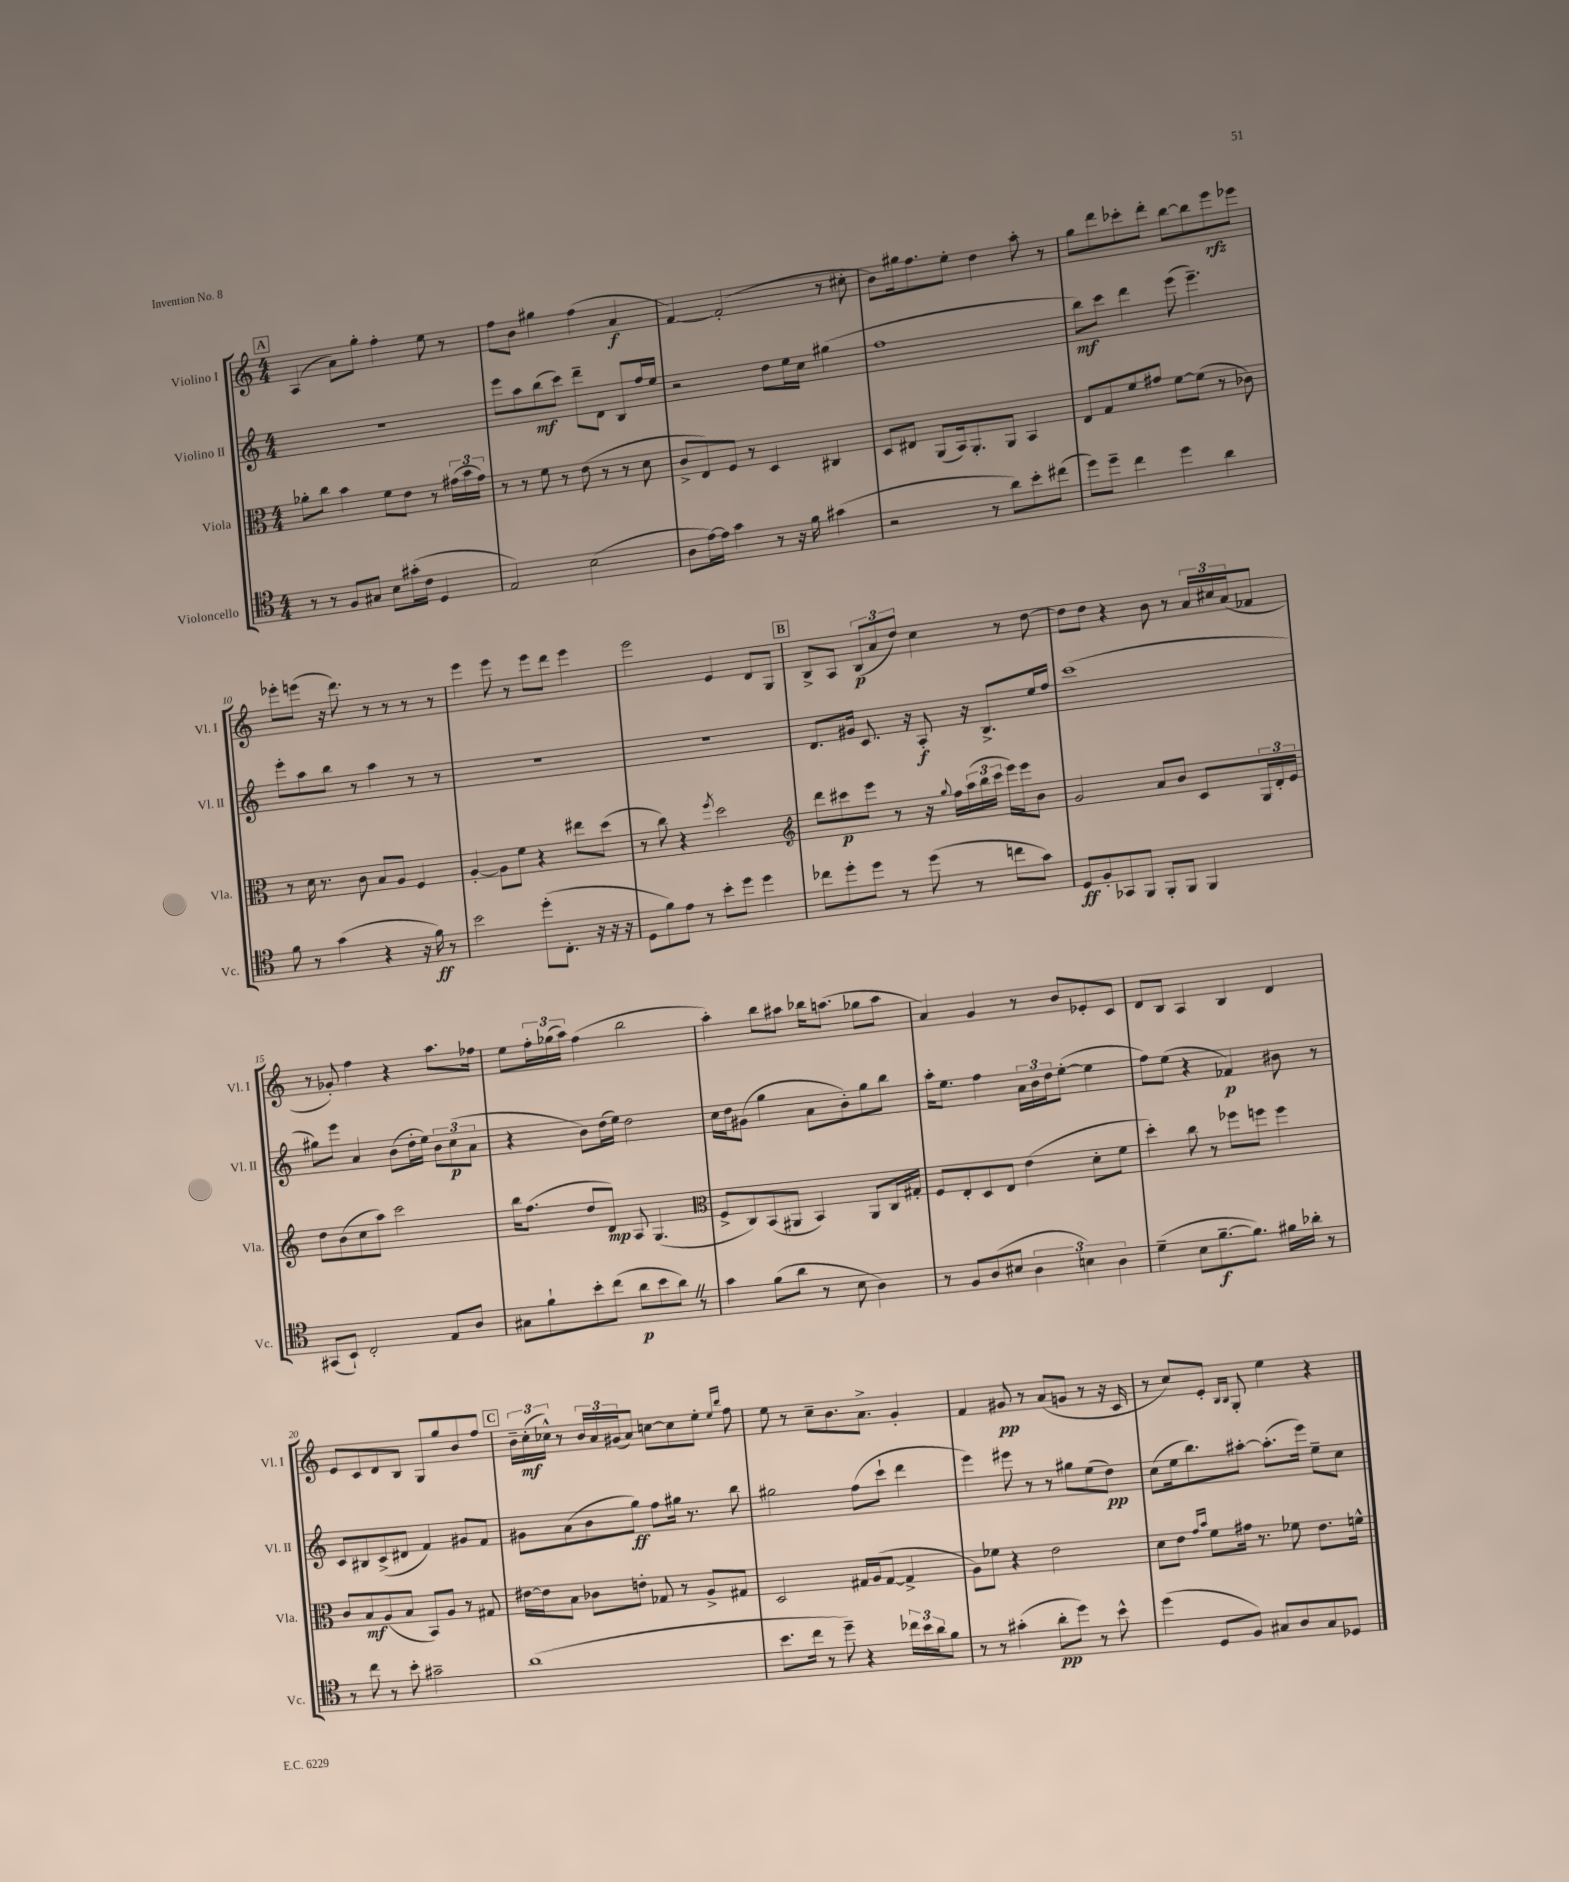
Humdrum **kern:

**kern	**kern	**kern	**kern
*staff4	*staff3	*staff2	*staff1
*clefC4	*clefC3	*clefG2	*clefG2
*k[]	*k[]	*k[]	*k[]
*M4/4	*M4/4	*M4/4	*M4/4
8r	8a-'	1r	(4A
8r	8cc	.	.
8F	4b	.	8a)
8G#	.	.	8gg'
8B	8f	.	4ff'
(16g#'	8e	.	.
16c	.	.	.
4D	8r	.	8ee
.	(24g#	.	8r
.	24b	.	.
.	24g#)	.	.
=	=	=	=
2E)	8r	8eee	8ff
.	8r	8aa	8b
.	8f	(8bb	4gg#
.	8r	8ccc)	.
(2B	(8e	8ddd~	(4ff
.	8r	8d	.
.	8r	8B	4a
.	8d	16ff	.
.	.	16ee	.
=	=	=	=
8A	8c^	2r	[4f)
[16e)	8E)	.	.
16e]	.	.	.
4g	8F	.	(2f']
.	8r	.	.
8r	4D	8dd	.
16r	.	16ee	.
16f	.	16cc	.
(4g#	4C#	(4gg#	8r
.	.	.	8cc#'
=	=	=	=
2r	8D	1ff	8b)
.	8E#	.	16gg#
.	.	.	8.ff
.	(8AA	.	.
.	16BB)	.	8ee'
.	8.AA'	.	.
8r	.	.	4dd
8a)	8AA	.	.
8b'	4BB	.	8aa'
(8cc#	.	.	8r
=	=	=	=
8dd)	8E	8bb)	8gg
8dd~	8G	8ccc	8ddd
4cc	8f	4ddd	8ccc-'
.	8g#	.	8ddd'
4dd	[8f	(8eee	[8bb
.	(8f]	4.eee~)	8bb]
4a	8r	.	8eee
.	8c-)	.	8eee-
=	=	=	=
8f	8r	8eee'	8eee-'
8r	16d	8aa	(8eee
.	8.r	.	.
(4g	.	8bb	16r
.	.	.	8.ddd)
.	8c	8r	.
4r	8B	4aa	8r
.	8A	.	8r
16r	4F	8r	8r
16f)	.	.	.
8r	.	8r	8r
=	=	=	=
2b	[4A'	1r	4eee
.	8A]	.	8eee
.	8f	.	8r
(8dd'	4r	.	8eee
8.C'	.	.	8ddd
.	8ee#	.	4eee
16r	.	.	.
16r	(8dd	.	.
16r	.	.	.
=	=	=	=
8D	8r	1r	2eee
8f)	8cc)	.	.
8e	4r	.	.
8r	.	.	.
.	8qff	.	.
8b'	2dd	.	4e
8dd	.	.	.
4dd	.	.	8d
.	.	.	8G
=	=	=	=
*	*clefG2	*	*
8cc-	8ddd	8.d	8B^
8dd'	8ccc#	.	8A
.	.	16g#	.
8dd	8eee	8.c	(12B
.	.	.	12a
8r	8r	.	.
.	.	.	12dd)
.	.	16r	.
(8dd	16r	8A'	4cc
.	8qqgg	.	.
.	16ff	.	.
8r	(24aa	16r	.
.	24bb	.	.
.	.	8.B^	.
.	24ccc#	.	.
8cc	16eee)	.	8r
.	16eee	.	.
8g)	8b	16ee	[8dd
.	.	16ff	.
=	=	=	=
8D	2g	(1ccc	8dd]
8F'	.	.	8dd
8GG-	.	.	4r
8FF	.	.	.
8FF'	8a	.	8b
8FF	8b	.	8r
4FF	8c	.	24a
.	.	.	24cc#
.	.	.	(24a
.	24G	.	8f-
.	24d'	.	.
.	24e	.	.
=	=	=	=
(8GG#	8dd	8gg#)	8r
8BB`)	(8b	8eee	8g-')
2C'	8cc	4a	4ff
.	8aa)	.	.
.	2ccc	(8b	4r
.	.	16dd'	.
.	.	16ee)	.
8E	.	12b	8.aa
.	.	(12cc	.
8A	.	.	.
.	.	12a	.
.	.	.	16ff-
=	=	=	=
8G#	16bb	4r	8ee
.	(8.ff	.	.
8f`	.	.	24ff'
.	.	.	(24gg-
.	.	.	24aa)
8b'	8dd	8b)	(4ff
(8cc	8d)	(16dd	.
.	.	16ee)	.
8a	8A	2dd	2bb
8b	(4.G	.	.
8a)	.	.	.
8r	.	.	.
=	=	=	=
*	*clefC3	*	*
4g	8F^	16cc	4aa')
.	.	16dd	.
.	8C)	(8g#	.
(8f	(8BB	4gg	8bb
8a	8AA#	.	8aa#
8r	4BB)	8a	16bb-
.	.	.	(8.aa
8B	.	8b')	.
4A)	8AA#	8gg	8gg-
.	16C	8bb	8aa
.	16G#'	.	.
=	=	=	=
8r	8F	16aa'	4a)
.	.	8.ee	.
8F	8E'	.	.
(8A	8D	4ff	4g
8B#	8E	.	.
6A	(4e	24a	8r
.	.	24b	.
.	.	24dd	.
.	.	([8ee'	8b
6B)	.	.	.
.	8d'	4ee]	8e-'
6A	.	.	.
.	8f	.	8c
=	=	=	=
(4d~	4dd')	8ff)	8d
.	.	(8ee	8B
8B	8cc	4r	4A
[8.f~	8r	.	.
.	8ff-	4f-)	4B
8.f])	.	.	.
.	8ff	.	.
16f#	4ff	8b#	4d
16a-'	.	.	.
8r	.	8r	.
=	=	=	=
8r	8c	8c	8e
8cc	8B	8B#	8c
8r	(8A	(8c^	8d
8b'	8B	8d#	8B
2g#~	8BB)	4f)	8G
.	8A	.	8gg
.	8r	8g#	8b
.	8G#	8f	8ff
=	=	=	=
(1a	[16e#	8g#	24b~
.	.	.	(24cc'
.	16e#]	.	.
.	.	.	24cc-^^)
.	8B	(8a	8r
.	8c-	8b	24b
.	.	.	24a
.	.	.	(24g#
.	8e'	8gg)	8a)
.	8G-	8ff	[8cc
.	8r	16gg#	8cc]
.	.	8.r	.
.	8A^	.	8ee'
.	.	.	16qqee
.	.	.	16qqbb
.	8G#	8bb	8ff
=	=	=	=
8.b	2D	2gg#	8ee
.	.	.	8r
16cc	.	.	.
8r	.	.	8cc~
8dd~)	.	.	8.b
4r	16G#	(8ff	.
.	(16A	.	8.a^
.	[8G#	8ccc`	.
24cc-	4G#^]	4ddd	4g'
24b	.	.	.
24a	.	.	.
8f	.	.	.
=	=	=	=
8r	8A)	4eee)	4f
8r	8f-	.	.
(4g#'	4r	8eee#	8g#
.	.	8r	8r
8a'	2e	8r	(8a
8dd)	.	8gg#	8g
8r	.	(8ee	8r
8b^^	.	8dd)	16r
.	.	.	16c
=	=	=	=
(4dd	8d	(8cc	8r
.	8e	16ee	8cc)
.	.	8.bb)	.
.	16qqg	.	.
.	16qqb	.	.
8D	8f	.	8e'
.	.	.	16qqB
.	.	.	16qqB
8F)	16g#	[8aa#'	8G'
.	8.r	.	.
8G#	.	(8.aa#']	4ee
8A	8f-	.	.
.	.	16eee)	.
8G#	8.e	8ee~	4r
8D-	.	8cc	.
.	16f^^	.	.
==	==	==	==
*-	*-	*-	*-
